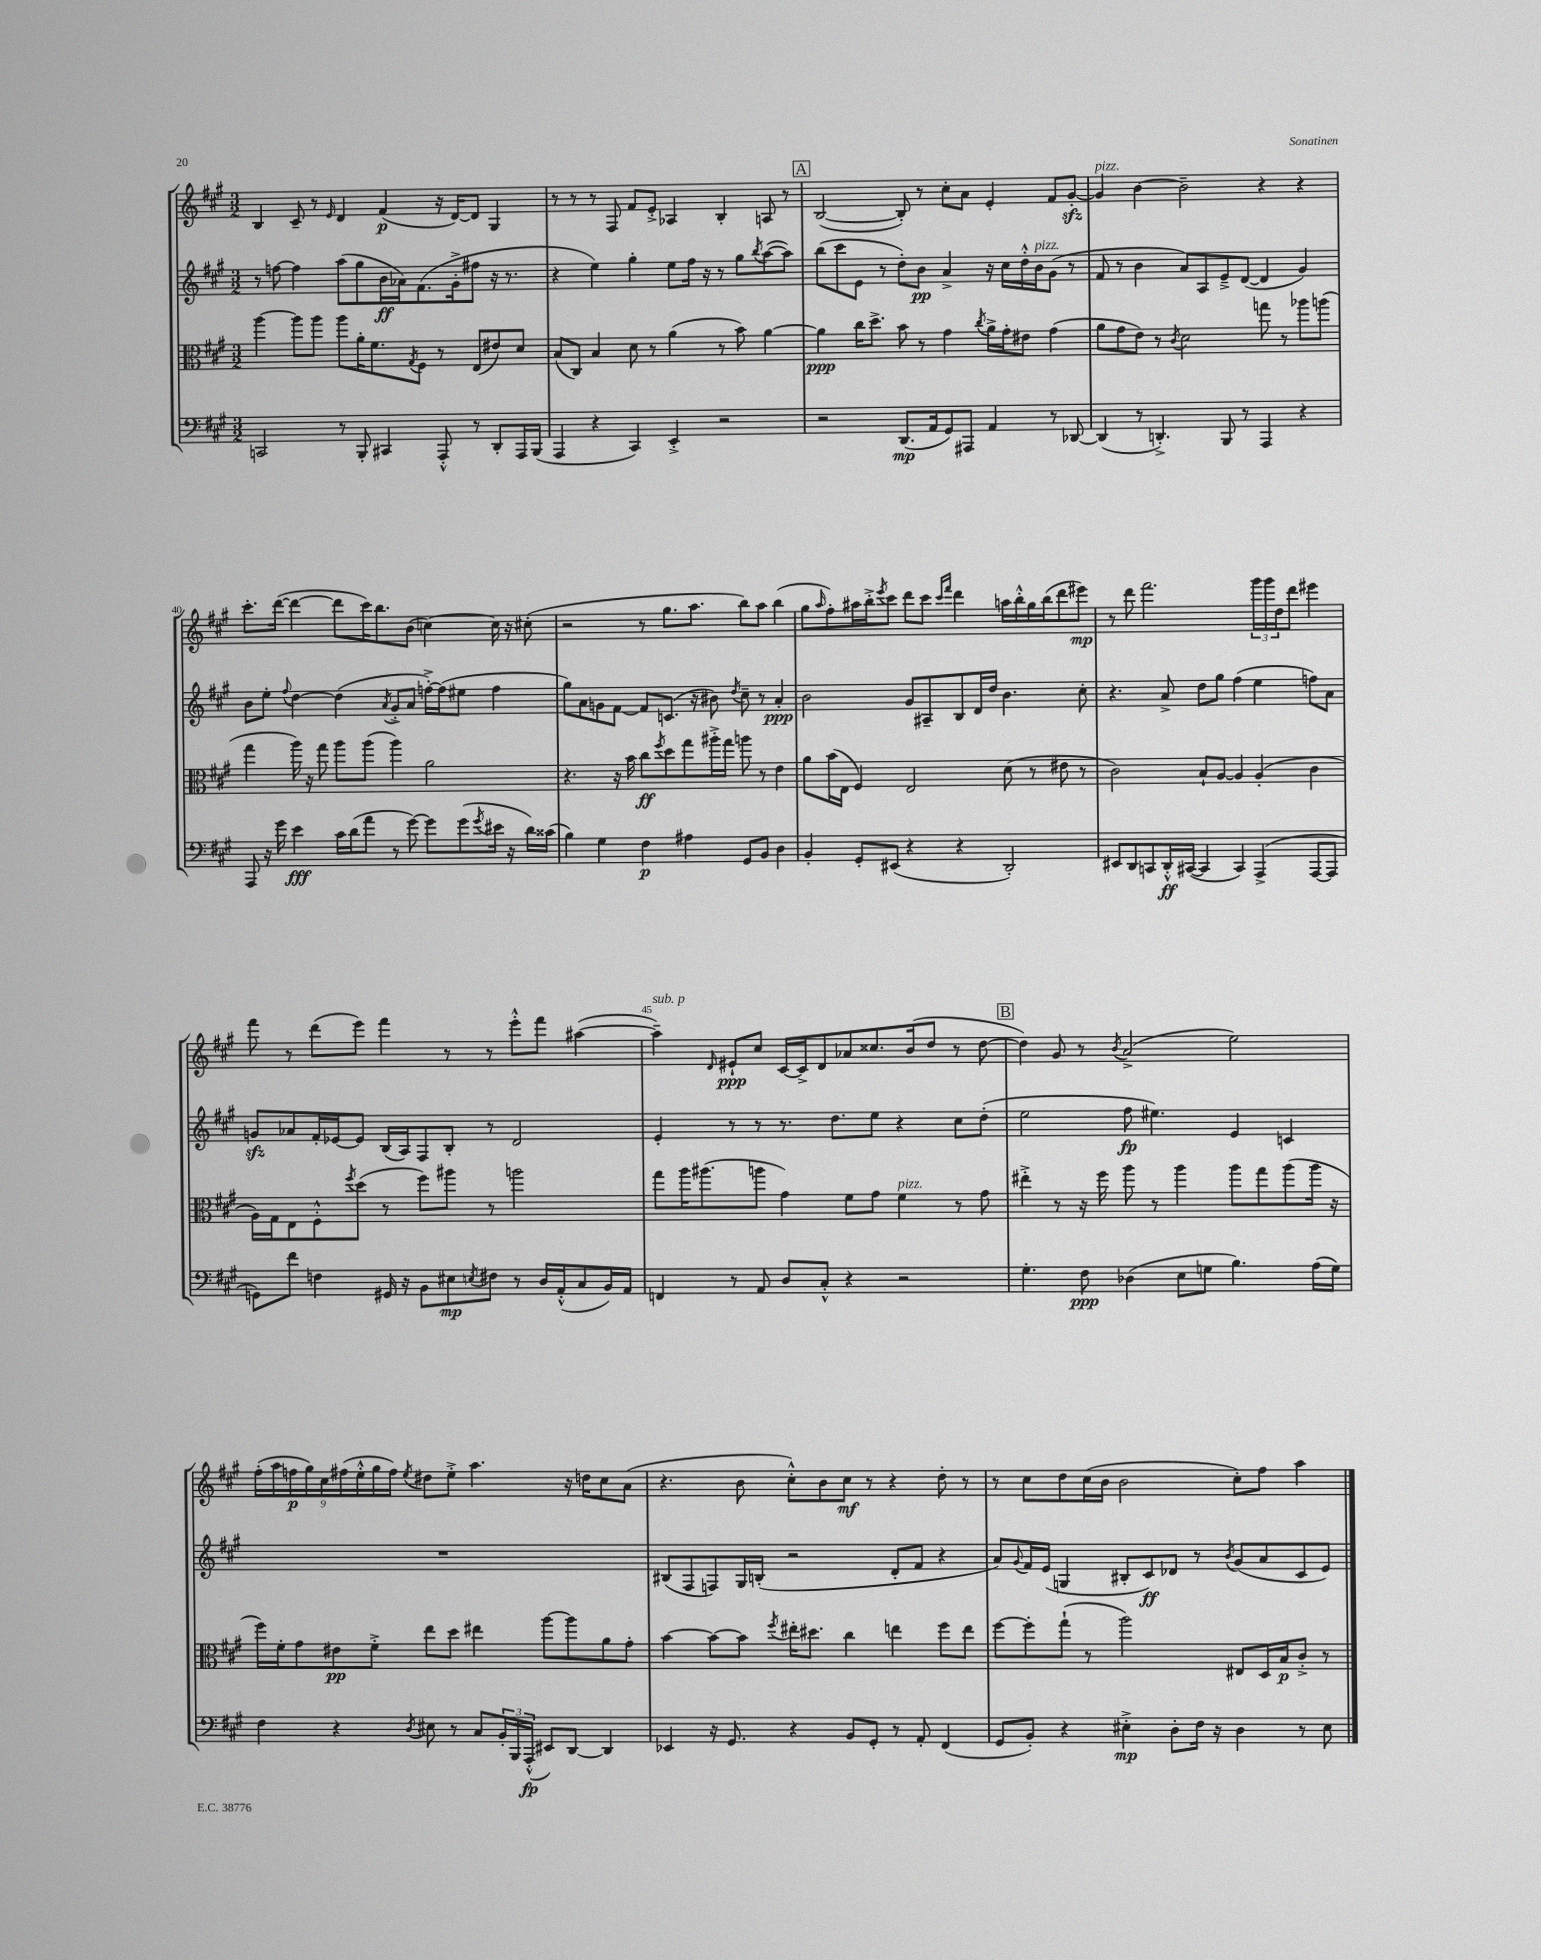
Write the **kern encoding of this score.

**kern	**dynam	**kern	**dynam	**kern	**dynam	**kern	**dynam
*part4	*part4	*part3	*part3	*part2	*part2	*part1	*part1
*staff4	*staff4	*staff3	*staff3	*staff2	*staff2	*staff1	*staff1
*clefF4	*	*clefC3	*	*clefG2	*	*clefG2	*
*k[f#c#g#]	*	*k[f#c#g#]	*	*k[f#c#g#]	*	*k[f#c#g#]	*
*M3/2	*	*M3/2	*	*M3/2	*	*M3/2	*
=36	=36	=36	=36	=36	=36	=36	=36
2CCn/	.	[4aa\	.	8r	.	4B/	.
.	.	.	.	[8ffn\	.	.	.
.	.	8aa\L]	.	4ff\]	.	8c#~/	.
.	.	8aa\J	.	.	.	8r	.
.	.	.	.	.	.	16qqe/	.
8r	.	8aa\L	.	(8aa\L	.	4d/	.
8BBB'/	.	16a'\K	.	8gg#\	.	.	.
.	.	8.f#\	.	.	.	.	.
4CC#X/	.	.	.	16b\L	ff	(4f#/	p
.	.	.	.	16a-X\J)	.	.	.
.	.	8qG#/	.	.	.	.	.
.	.	8F#\J	.	(8.f#\	.	.	.
8AAA'^^/	.	8r	.	.	.	16r	.
.	.	.	.	16g#'^\k	.	[16d/KL)	.
8r	.	(8E/L	.	8ff#X\J	.	8d/J]	.
8DD'/L	.	8e#X/)	.	16r	.	4G#/	.
.	.	.	.	8.r	.	.	.
16AAA/L	.	8d/J	.	.	.	.	.
(16BBB/JJ	.	.	.	.	.	.	.
=37	=37	=37	=37	=37	=37	=37	=37
4AAA/	.	(8B/L	.	4r	.	8r	.
.	.	8C#/J)	.	.	.	8r	.
4r	.	4B/	.	4ee\)	.	8r	.
.	.	.	.	.	.	8F#/	.
4CC#/)	.	8d\	.	4gg#'\	.	8f#/L	.
.	.	8r	.	.	.	8e'^/J	.
4EE'^/	.	(4a\	.	8ee\L	.	4A-X/	.
.	.	.	.	16ff#\Jk	.	.	.
.	.	.	.	16r	.	.	.
2r	.	8r	.	8r	.	4B'/	.
.	.	8b\)	.	8gg#\L	.	.	.
.	.	.	.	8qbb/	.	.	.
.	.	[4a\	.	([8aa\	.	8An/	.
.	.	.	.	8aa\J])	.	8r	.
!!LO:REH:place=s1:t=A
=38	=38	=38	=38	=38	=38	=38	=38
2r	.	4a\]	ppp	(8bb\L	.	([2B/	.
.	.	.	.	8ccc#\	.	.	.
.	.	16cc#\KL	.	8e\J	.	.	.
.	.	8.dd^\J	.	.	.	.	.
.	.	.	.	8r	.	.	.
(8.DD/L	mp	8b\	.	8dd'\L)	.	8B'/])	.
.	.	8r	.	8b\J	pp	8r	.
16AA/k	.	.	.	.	.	.	.
8GG#/)	.	4g#\	.	4a^/	.	8cc#'\L	.
8AAA#X/J	.	.	.	.	.	8a\J	.
.	.	8qcc#/	.	.	.	.	.
4AA/	.	16a^\LL	.	16r	.	4e'/	.
.	.	16g#'\J	.	16cc#\LL	.	.	.
.	.	8e#X\J	.	16dd'^^\	.	.	.
!	!	!	!	!LO:TX:a:i:t=pizz.	!	!	!
.	.	.	.	16b\J	.	.	.
8r	.	(4g#\	.	(8g#\J	.	8f#/L	.
[8DD-X/	.	.	.	8r	.	[8g#zz'/J	.
=39	=39	=39	=39	=39	=39	=39	=39
!	!	!	!	!	!	!LO:TX:a:i:t=pizz.	!
(4DD-/]	.	8a\L	.	8f#/	.	4g#/]	.
.	.	8g#\	.	8r	.	.	.
8r	.	8e\J)	.	4b\	.	[4b\	.
4.DDn'^/)	.	8r	.	.	.	.	.
.	.	8qc#/	.	.	.	.	.
.	.	2d\	.	8a/L)	.	2b~\]	.
.	.	.	.	8A/	.	.	.
8BBB/	.	.	.	8e~^/	.	.	.
8r	.	.	.	([8d/J	.	.	.
4AAA/	.	8ggn\	.	4d/]	.	4r	.
.	.	8r	.	.	.	.	.
4r	.	8aa-X\L	.	4g#/)	.	4r	.
.	.	(8aan\J	.	.	.	.	.
!!LO:LB:g=z
=40	=40	=40	=40	=40	=40	=40	=40
8AAA/	.	4gg#\	.	8b\L	.	8.ccc#'\L	.
16r	.	.	.	8ee'\J	.	.	.
16g#\	.	.	.	.	.	([16ddd\Jk	.
.	.	.	.	8qqff#/	.	.	.
4e\	fff	16aa\)	.	[4dd\	.	4ddd\_	.
.	.	16r	.	.	.	.	.
.	.	8gg#\	.	.	.	.	.
16c#\LL	.	8aa\L	.	(4dd\]	.	8ddd\L]	.
(16d\J	.	.	.	.	.	.	.
8a\J	.	(8aa\J	.	.	.	16ccc#\K)	.
.	.	.	.	.	.	8.bb\	.
.	.	.	.	8qa/	.	.	.
8r	.	4aa\)	.	8g#'^/L	.	.	.
[8g#\)	.	.	.	8a/J	.	(8b\J	.
8g#\L]	.	2a\	.	[16ffn'^\LL)	.	[4ccn\)	.
.	.	.	.	(16ff\J]	.	.	.
(8g#\	.	.	.	8ee#X\J	.	.	.
8qg#/	.	.	.	.	.	.	.
16e#X\Jk	.	.	.	4ff\	.	16cc\]	.
16r	.	.	.	.	.	16r	.
16d\LL)	.	.	.	.	.	(8cc#X'\	.
(16c##X\JJ	.	.	.	.	.	.	.
=41	=41	=41	=41	=41	=41	=41	=41
4B\)	.	4.r	.	8gg#\L)	.	2r	.
.	.	.	.	8a\	.	.	.
4G#\	.	.	.	8gn\	.	.	.
.	.	16r	.	[8f#\J	.	.	.
.	.	16b\	.	.	.	.	.
4F#\	p	8cc#\L	ff	8f#/L]	.	8r	.
.	.	8qff#/	.	.	.	.	.
.	.	8dd\	.	(8.cn/J	.	8.gg#\L	.
4A#X\	.	8gg#\	.	.	.	.	.
.	.	.	.	16r	.	8.aa\J	.
.	.	16aa#X'^\L	.	8b#X\)	.	.	.
.	.	16gg#\JJ	.	.	.	.	.
.	.	.	.	8qdd/	.	.	.
8GG#/L	.	8aan\	.	8cc#~\	.	8bb\L)	.
8BB/J	.	8r	.	8r	.	8aa\J	.
4D\	.	4e\	.	4a'/	ppp	(4bb\	.
=42	=42	=42	=42	=42	=42	=42	=42
4BB'/	.	8a\L	.	2b\	.	8gg#\L	.
.	.	.	.	.	.	16qqaa/	.
.	.	(16b\L	.	.	.	8ff#'\)	.
.	.	16E\JJ	.	.	.	.	.
8GG#'/L	.	4F#/)	.	.	.	16aa#X\L	.
.	.	.	.	.	.	16bb'^\J	.
.	.	.	.	.	.	8qeee/	.
(8EE#X/J	.	.	.	.	.	8ccc#\J	.
4r	.	2E/	.	8g#/L	.	8ddd\L	.
.	.	.	.	8A#X~/	.	8ccc#\J	.
.	.	.	.	.	.	16qqccc#/LL	.
.	.	.	.	.	.	16qqfff#/JJ	.
4r	.	.	.	8B/	.	4ddd\	.
.	.	.	.	16d/L	.	.	.
.	.	.	.	16dd/JJ	.	.	.
2DD'/)	.	(8d\	.	4.b\	.	16aan\LL	.
.	.	.	.	.	.	16bb'^^\	.
.	.	8r	.	.	.	16gg#\	.
.	.	.	.	.	.	(16bb\J	.
.	.	8e#X\	.	.	.	8ddd\	.
.	.	8r	.	8cc#'\	.	8eee#X\J)	mp
=43	=43	=43	=43	=43	=43	=43	=43
8EE#X/L	.	2c#\)	.	4.r	.	8r	.
8DD/	.	.	.	.	.	8ddd\	.
8CCn/	.	.	.	.	.	2.fff#\	.
16DD'^^/L	ff	.	.	8a^/	.	.	.
([16CC#X/JJ	.	.	.	.	.	.	.
4CC#/]	.	8B`/L	.	8dd\L	.	.	.
.	.	[8A/J	.	8gg#\J	.	.	.
4CC#/)	.	4A/]	.	(4ff#\	.	.	.
(4AAA^/	.	(4A'/	.	4ee\	.	24ggg#\LL	.
.	.	.	.	.	.	24ggg#\	.
.	.	.	.	.	.	24dd\J	.
.	.	.	.	.	.	8ddd\J	.
[8AAA/L	.	4c#\	.	8ffn\L)	.	4eee#X\	.
8AAA/J]	.	.	.	8a\J	.	.	.
!!LO:LB:g=z
=44	=44	=44	=44	=44	=44	=44	=44
8GGn\L)	.	16A\LL)	.	8gnzz/L	.	8fff#\	.
.	.	16G#\J	.	.	.	.	.
8f#\J	.	8E\	.	8a-X/	.	8r	.
4Fn\	.	8F#'^^\	.	16f#'/L	.	(8ddd\L	.
.	.	.	.	[16e-X/J	.	.	.
.	.	8qff#/	.	.	.	.	.
.	.	(8dd\J	.	8e-/J]	.	8eee\J)	.
16GG#X/	.	8r	.	(16B/LL	.	4fff#\	.
16r	.	.	.	16A/J)	.	.	.
8BB\L	.	8ff#\L)	.	8F#/	.	.	.
8E#X\	mp	8aa#X\J	.	8B'/J	.	8r	.
8qEn/	.	.	.	.	.	.	.
8F#X\J	.	8r	.	8r	.	8r	.
8r	.	2aan\	.	2d/	.	8eee'^^\L	.
16D/LL	.	.	.	.	.	8fff#\J	.
(16AA'^^/J	.	.	.	.	.	.	.
8C#/	.	.	.	.	.	([4aa#X\	.
16BB/L)	.	.	.	.	.	.	.
16AA/JJ	.	.	.	.	.	.	.
=45	=45	=45	=45	=45	=45	=45	=45
!	!	!	!	!	!	!LO:TX:a:i:t=sub. p	!
4FFn/	.	8gg#\L	.	4e'/	.	4aa#~\])	.
.	.	16aa\K	.	.	.	.	.
.	.	(8.aa#X\	.	.	.	.	.
.	.	.	.	.	.	16qqd/	.
8r	.	.	.	8r	.	8e#X`/L	ppp
8AA/	.	8aan\J	.	8r	.	8cc#/J	.
8D/L	.	4g#\)	.	8.r	.	[16c#/LL	.
.	.	.	.	.	.	16c#^/J]	.
8C#'^^/J	.	.	.	.	.	8d/	.
.	.	.	.	8.dd\L	.	.	.
4r	.	8f#\L	.	.	.	8a-X/	.
.	.	8g#\J	.	8ee\J	.	8.cc##X/	.
!	!	!LO:TX:a:i:t=pizz.	!	!	!	!	!
2r	.	4f#\	.	4r	.	.	.
.	.	.	.	.	.	(16b/k	.
.	.	.	.	.	.	8dd/J	.
.	.	8r	.	8cc#\L	.	8r	.
.	.	8g#\	.	(8dd'\J	.	[8dd\	.
!!LO:REH:place=s1:t=B
=46	=46	=46	=46	=46	=46	=46	=46
4.G#'\	.	4ee#X'^\	.	2ee\	.	4dd\])	.
.	.	8r	.	.	.	8g#/	.
8F#\	ppp	16r	.	.	.	8r	.
.	.	16ff#\	.	.	.	.	.
.	.	.	.	.	.	8qb/	.
(4D-X\	.	8aa\	.	8ff#\	fp	(2a^/	.
.	.	8r	.	4.ee#X\)	.	.	.
8E\L	.	4aa\	.	.	.	.	.
8Gn\J	.	.	.	.	.	.	.
4.B\)	.	8aa\L	.	4e/	.	2ee\)	.
.	.	8gg#\	.	.	.	.	.
.	.	(8aa\	.	4cn/	.	.	.
(16A\LL	.	16aa\Jk	.	.	.	.	.
16G\JJ)	.	16r	.	.	.	.	.
!!LO:LB:g=z
=47	=47	=47	=47	=47	=47	=47	=47
4F#\	.	16ff#\LL)	.	1.r	.	(18ff#'\LL	.
.	.	.	.	.	.	18aa\	.
.	.	16f#'\J	.	.	.	.	.
.	.	.	.	.	.	18ffn\	p
.	.	8g#\	.	.	.	.	.
.	.	.	.	.	.	18gg#\)	.
.	.	.	.	.	.	18cc#\	.
4r	.	8e#X\	pp	.	.	.	.
.	.	.	.	.	.	(18ff#X\	.
.	.	.	.	.	.	18ee'^^\	.
.	.	8f#'^\J	.	.	.	.	.
.	.	.	.	.	.	18gg#\	.
.	.	.	.	.	.	18ff#\JJ)	.
8qD/	.	.	.	.	.	8qee/	.
8E#X\	.	8ee\L	.	.	.	8dd#X\L	.
8r	.	8dd\J	.	.	.	8ee'^\J	.
8C#/L	.	4ee#X\	.	.	.	4.aa\	.
24BB'/L	.	.	.	.	.	.	.
24BBB/	.	.	.	.	.	.	.
(24AAA'^^/JJ	fp	.	.	.	.	.	.
8EE#X/L)	.	[8aa\L	.	.	.	.	.
[8DD/J	.	8aa\]	.	.	.	16r	.
.	.	.	.	.	.	16ddn\KL	.
4DD/]	.	8a\	.	.	.	8cc#\	.
.	.	8g#'\J	.	.	.	(8a\J	.
=48	=48	=48	=48	=48	=48	=48	=48
4EE-X/	.	[4b\	.	(8B#X/L	.	4.r	.
.	.	.	.	8F#/	.	.	.
16r	.	8b\L_	.	8Fn/)	.	.	.
8.GG#/	.	.	.	.	.	.	.
.	.	8b\J]	.	16G#/L	.	8b\	.
.	.	.	.	(16Bn'/JJ	.	.	.
.	.	8qff#/	.	.	.	.	.
4r	.	16ee#X'\KL	.	2r	.	8cc#'^^\L)	.
.	.	8.dd#X\J	.	.	.	.	.
.	.	.	.	.	.	8b\	.
8BB/L	.	4cc#\	.	.	.	8cc#\J	mf
8GG#'/J	.	.	.	.	.	8r	.
8r	.	4een\	.	8d'/L	.	4r	.
8AA'/	.	.	.	8f#/J	.	.	.
(4FF#/	.	8ff#\L	.	4r	.	8dd'\	.
.	.	8ee\J	.	.	.	8r	.
=49	=49	=49	=49	=49	=49	=49	=49
8GG#/L	.	[8ff#\L	.	8a/L)	.	8r	.
.	.	.	.	8qqg#/	.	.	.
8BB'/J)	.	8ff#'\]	.	16f#/L	.	8cc#\L	.
.	.	.	.	(16e/JJ	.	.	.
4r	.	(8gg#`\J	.	4Gn/	.	8dd\	.
.	.	8r	.	.	.	(16cc#\L	.
.	.	.	.	.	.	16b\JJ	.
4E#X'^\	mp	2aa\)	.	8B#X'/L	.	2b\	.
.	.	.	.	8c#/)	ff	.	.
8D'\L	.	.	.	8d-X/J	.	.	.
16F#\Jk	.	.	.	8r	.	.	.
16r	.	.	.	.	.	.	.
.	.	.	.	8qb/	.	.	.
4D\	.	8E#X/L	.	(8g#/L	.	8cc#'\L)	.
.	.	16D/L	.	8a/	.	8ff#\J	.
.	.	16B/J	p	.	.	.	.
8r	.	8c#'^/J	.	8c#/	.	4aa\	.
8E#\	.	8r	.	8e/J)	.	.	.
==	==	==	==	==	==	==	==
*-	*-	*-	*-	*-	*-	*-	*-
